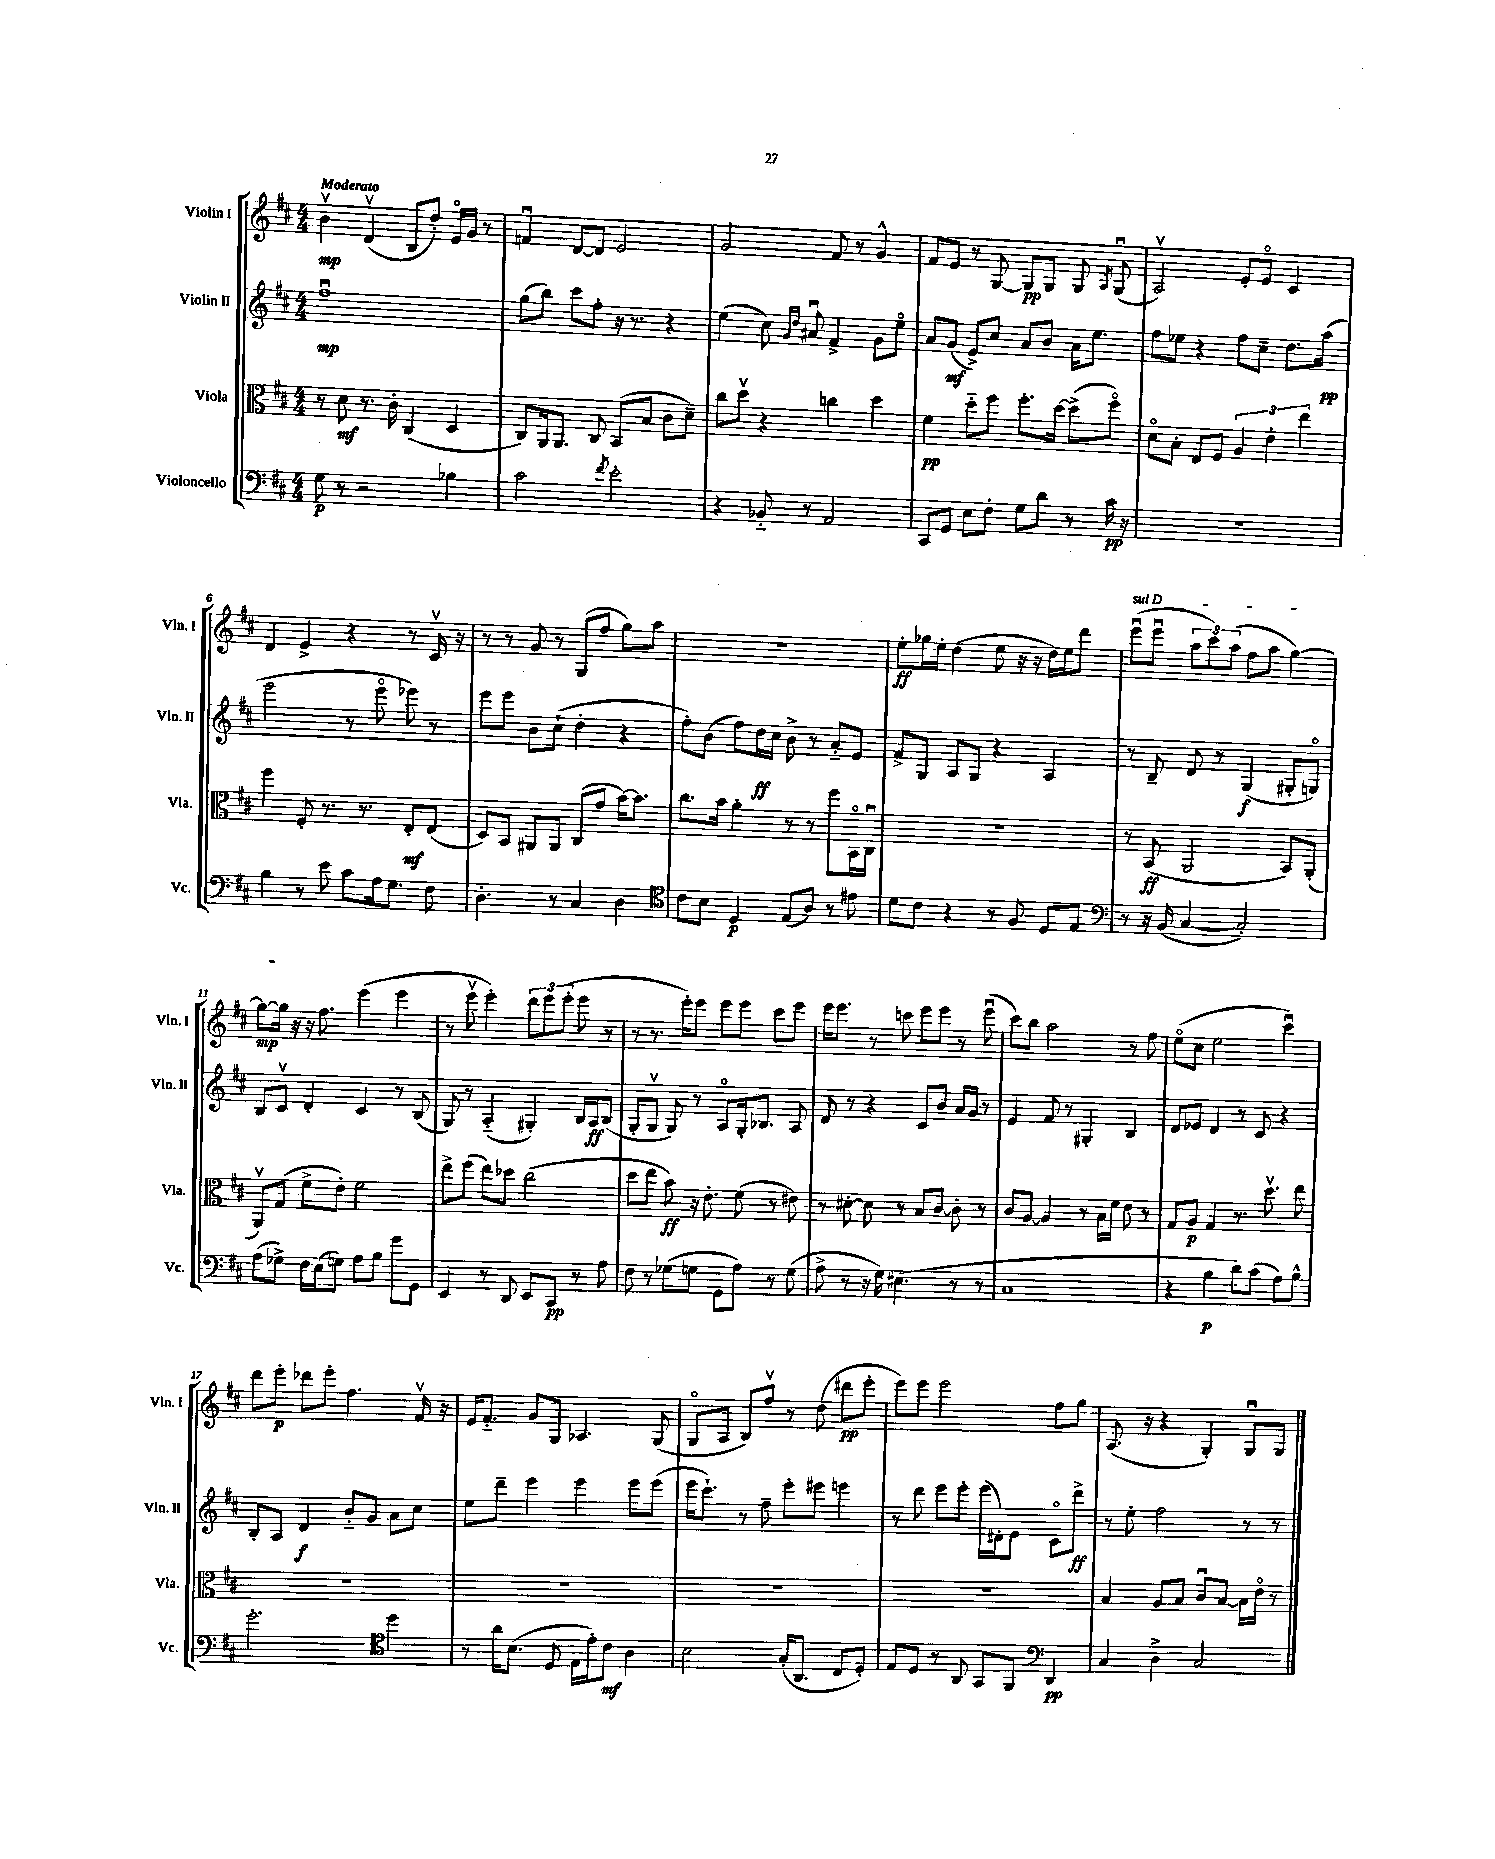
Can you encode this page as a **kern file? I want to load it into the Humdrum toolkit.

**kern	**kern	**kern	**kern
*staff4	*staff3	*staff2	*staff1
*clefF4	*clefC3	*clefG2	*clefG2
*k[f#c#]	*k[f#c#]	*k[f#c#]	*k[f#c#]
*M4/4	*M4/4	*M4/4	*M4/4
8G	8r	1ff#u	4bv
8r	8d	.	.
2r	8.r	.	(4dv
.	16c#'	.	.
.	(4C#	.	8B
.	.	.	8dd')
4B-	4D	.	16eo
.	.	.	16g
.	.	.	8r
=	=	=	=
2c#	8C#)	(8gg	4fu
.	16AA	8bb)	.
.	8.AA	.	.
.	.	8ccc#	[8d
.	8C#	8ff#'	8d]
8qf#	.	.	.
2e'	(8BB	16r	2e
.	.	8.r	.
.	8B	.	.
.	8c#	4r	.
.	8d~)	.	.
=	=	=	=
4r	8cc#	(4ee	2g
.	8ddv	.	.
8BB-'~	4r	8cc#)	.
.	.	16qqg	.
.	.	16qqdd	.
8r	.	8a#u	.
2AA	4cc	4f#^	8f#
.	.	.	8r
.	4dd	8g	4g^^
.	.	8eeo	.
=	=	=	=
8CC#	4f#	8a	8f#
8GG	.	(8g	8e
8E	8dd'~	8e^)	8r
8F#'	8ff#	8cc#	[8G
8G	8.ff#'	8a	8G]
8d	.	8b	8G
.	[16dd	.	.
8r	(8dd^]	16a	8G
.	.	8.ee	.
.	.	.	8qA
16c#	8ff#o)	.	(8Gu
16r	.	.	.
=	=	=	=
1r	8do	8ff#	2Av)
.	8B'	8ee-	.
.	8E	4r	.
.	8F#	.	.
.	6A	8ff#	8e'
.	.	8cc#~	8eo
.	6e'	.	.
.	.	8.dd	4c#
.	6ee	.	.
.	.	(16aa	.
=	=	=	=
4B	4ff#	2eee	4d
8r	8F#'	.	4e^
8e	8.r	.	.
8c#	.	8r	4r
.	8.r	.	.
16A	.	8eeeo	.
8.G	.	.	.
.	8E'	8eee-)	8r
8F#	(8E	8r	16c#v
.	.	.	16r
=	=	=	=
4.D'	8D)	8eee	8r
.	8BB	8eee	8r
.	8AA#	8b	8g
8r	8AA#	(8cc#`	8r
4C#	(8C#	4dd'	(8G
.	8g	.	8ff#
4D	[16b)	4r	8gg)
.	8.b]	.	.
.	.	.	8aa
=	=	=	=
*clefC4	*	*	*
8c#	8.cc#	8ff#')	1r
8B	.	(8b	.
.	16b	.	.
4D	4a'	8ff#)	.
.	.	16dd	.
.	.	16cc#	.
(8E	8r	8b^	.
8A)	8r	8r	.
8r	8ff#	8a'~	.
8e#	16BBo	8e	.
.	16C#u	.	.
=	=	=	=
8d	1r	8f#^	8ee'
8c#	.	8G	16gg-
.	.	.	16ee'
4r	.	8A	(4dd
.	.	8G	.
8r	.	4r	8ee
8F#	.	.	16r
.	.	.	16r
8D	.	4A	16dd)
.	.	.	16ee
8E	.	.	8ddd
=	=	=	=
*clefF4	*	*	*
8r	8r	8r	(8eeeu
16r	(8BB	8B~	8eeeu
(16BB	.	.	.
[4C#	2AA	8d	12aa
.	.	.	12ccc#)
.	.	8r	.
.	.	.	(12aa
2C#'])	.	(4G	8ff#
.	.	.	8aa
.	8BB)	8G#'	[4gg)
.	(8AA'	8Go)	.
=	=	=	=
(8A	8AAv)	8B	8gg_
8G-^)	(8G	8c#v	16gg]
.	.	.	16r
16F#	8f#^	4d'	16r
(16E	.	.	8.ff#
8G)	8e')	.	.
8A	2f#	4c#	(4eee
8B	.	.	.
8g	.	8r	4eee
8GG	.	(8B	.
=	=	=	=
4EE	8ee^	8G)	8r
.	(8ff#	8r	8eeev
8r	8ee)	(4A'~	4eee')
8DD	8dd-	.	.
8EE	(2cc#	4G#')	12ddd
.	.	.	12eee
8CC#	.	.	.
.	.	.	(12eee'
8r	.	16B	8eee
.	.	16A	.
8A	.	(8B	8r
=	=	=	=
8F#	8dd	8G'	8r
8r	8ee	8Gv	8.r
(8G-	8b)	8G)	.
.	.	.	16eee')
8G	16r	8r	8eee
.	8.e'	.	.
8GG	.	8Ao	8eee
8A)	(8f#	16G'	8eee
.	.	8.B-	.
8r	8r	.	8ccc#
(8G	8e#)	8A	8eee
=	=	=	=
8A^	8r	8d	16eee
.	.	.	8.eee
8r	[8d#'	8r	.
16r	8d#]	4r	8r
16G)	.	.	.
(4.E#	8r	.	8ccc
.	8B	8c#	8eee
.	[8c#	8b	8eee
8r	8c#']	16a	8r
.	.	16g	.
8r	8r	8r	(8eeeu
=	=	=	=
1C#	8c#	4e	8ccc#)
.	[8A	.	8bb
.	4A]	8f#	2aa
.	.	8r	.
.	8r	4G#'	.
.	16B	.	.
.	16f#	.	.
.	8e	4B	8r
.	8r	.	8ff#
=	=	=	=
4r	8G	8d	(8eeo
.	8A	8e-	8cc#
4B	4G	4d	2ee
8d)	8.r	8r	.
(8c#	.	8c#	.
.	8.ddv	.	.
8A)	.	4r	4ccc#u)
8B^^	8ee	.	.
=	=	=	=
2.g'	1r	8B'	8ddd
.	.	8A	8eee'
.	.	4d	8ddd-
.	.	.	8eee'
.	.	8b'~	4.ff#
.	.	8g	.
*clefC4	*	*	*
4dd	.	8a	.
.	.	8cc#	16f#v
.	.	.	16r
=	=	=	=
8r	1r	8ee	16e
.	.	.	8.f#'~
16a	.	8ddd~	.
(8.B	.	.	.
.	.	4eee	8g
8D	.	.	8G
16E	.	4eee	4.A-
16e')	.	.	.
8c#	.	.	.
4A	.	8eee	.
.	.	(8eee	(8G
=	=	=	=
2B	1r	16eee	8Go
.	.	8.ccc#`)	.
.	.	.	8A
.	.	8r	8B)
.	.	8ff#~	8ff#v
(16G'	.	8eee'	8r
8.AA	.	.	.
.	.	8eee#	(8dd
8C#	.	4eee	8ddd#
8D')	.	.	8eee'
=	=	=	=
8E	1r	8r	8eee)
8D	.	8ddd	8eee
8r	.	8eee	2eee
8AA	.	8eee'	.
8GG	.	(16eee	.
.	.	16d#')	.
8FF#	.	8e	.
*clefF4	*	*	*
4DD	.	8c#o	8ff#
.	.	8ddd^	8gg
=	=	=	=
4C#	4B	8r	(8.A
.	.	8ee'	.
.	.	.	16r
4D^	8A	2ff#	4r
.	8B	.	.
2C#	8c#u	.	4G')
.	[8B	.	.
.	16B]	8r	8Gu
.	16eo	.	.
.	8r	8r	8G
==	==	==	==
*-	*-	*-	*-
